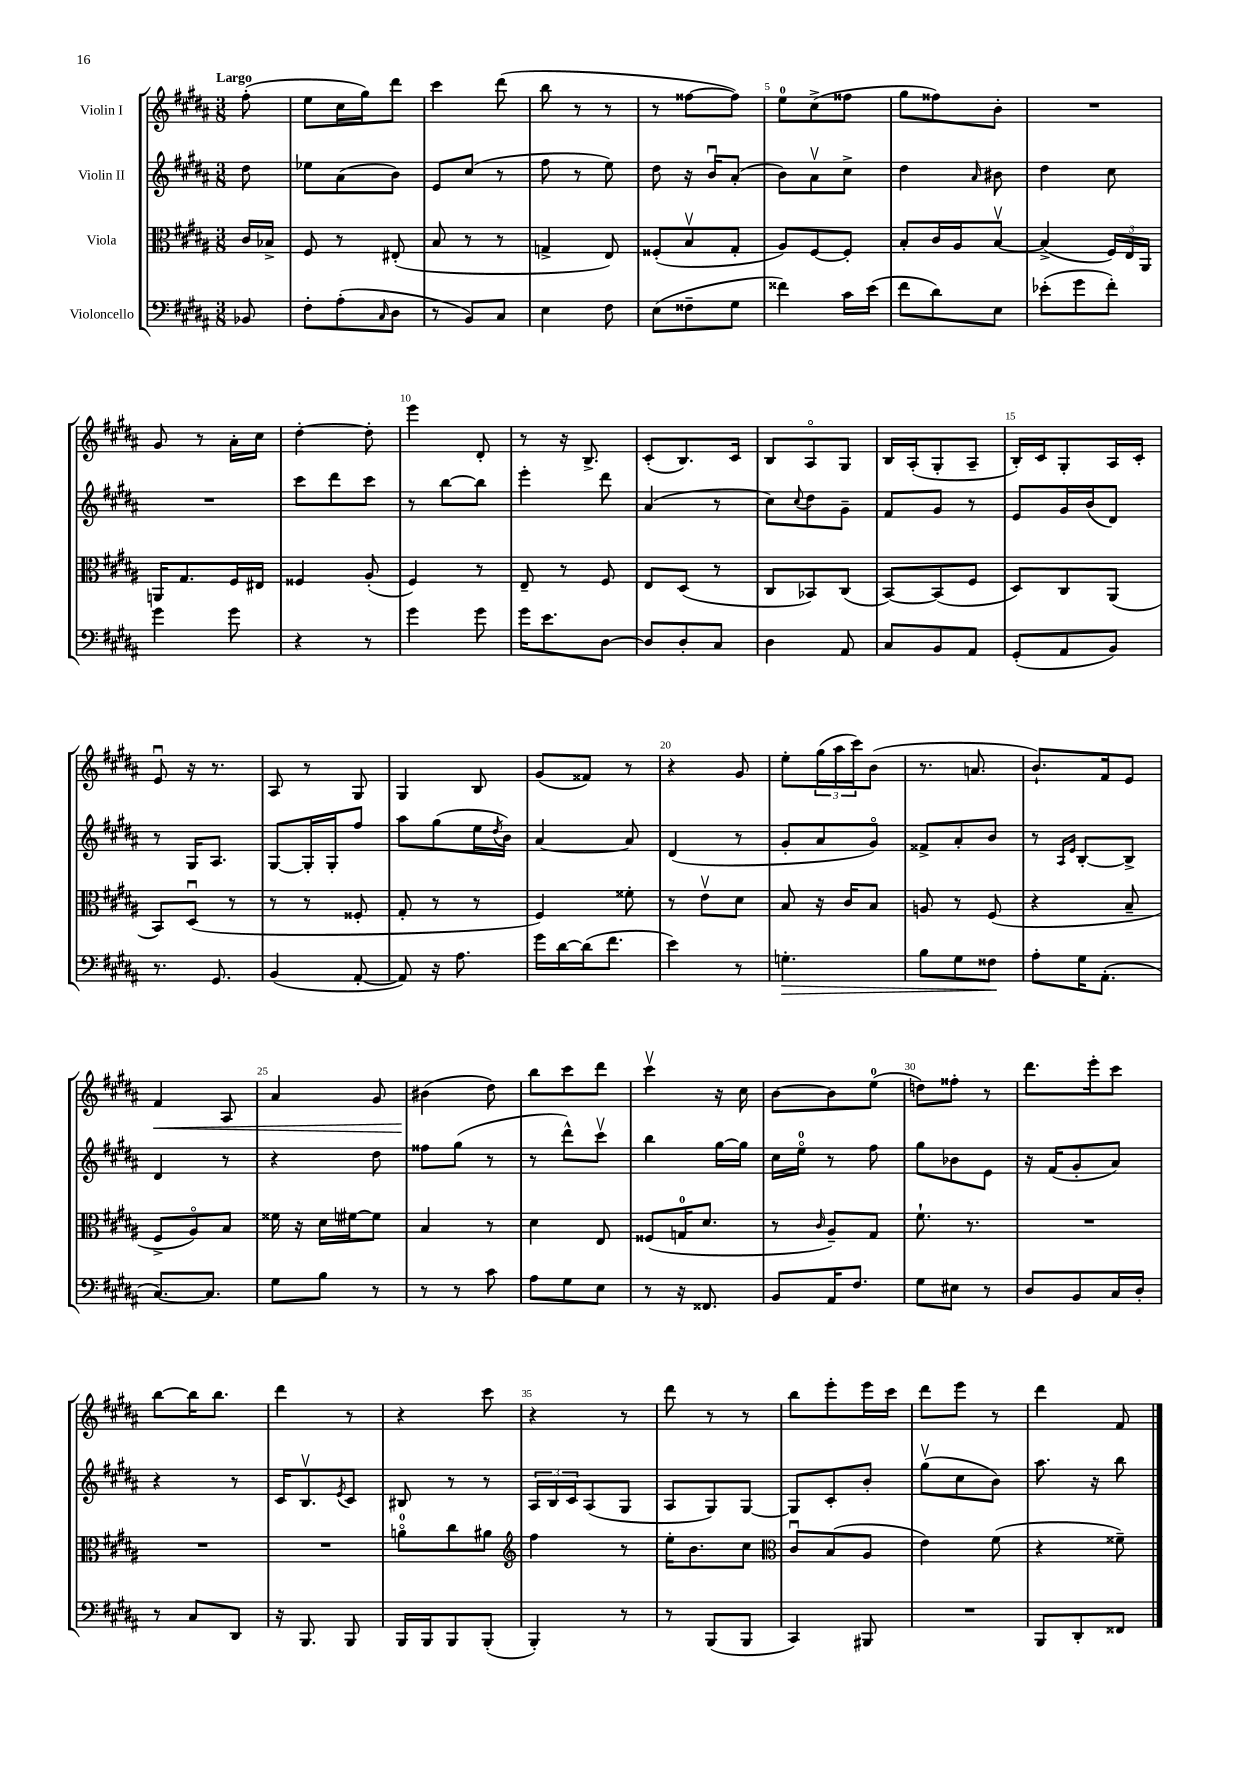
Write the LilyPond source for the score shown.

<<
\new StaffGroup <<
\new Staff = "s0" \with { instrumentName = "Violin I" } {
    \clef treble \key b \major \numericTimeSignature \time 3/8 \partial 8 \tempo "Largo"
    fis''8-.( |
    e''8 cis''16 gis''16) dis'''8 |
    cis'''4 dis'''8( |
    b''8 r8 r8 |
    r8 fisis''8~ fisis''8) |
    e''8-0 cis''8->( fisis''8 |
    gis''8 fisis''8) b'8-. |
    R4. |
    gis'8 r8 ais'16-. cis''16 |
    dis''4~-. dis''8-. |
    e'''4 dis'8-. |
    r8 r16 b8.-> |
    cis'8-.( b8.) cis'16 |
    b8 ais8\flageolet gis8 |
    b16 ais16-.( gis8-. ais8-- |
    b16-.) cis'16 gis8-. ais16 cis'16-. |
    e'8\downbow r16 r8. |
    ais8 r8 gis8 |
    gis4 b8 |
    gis'8( fisis'8) r8 |
    r4 gis'8 |
    e''8-. \tuplet 3/2 { gis''16( ais''16 cis'''16) } b'8( |
    r8. a'8. |
    b'8.-!) fis'16 e'8 |
    fis'4\< ais8 |
    ais'4 gis'8 |
    bis'4\!( dis''8) |
    b''8 cis'''8 dis'''8 |
    cis'''4\upbow r16 cis''16 |
    b'8~ b'8 e''8-0( |
    d''8) fisis''8-. r8 |
    dis'''8. e'''16-. cis'''8 |
    b''8~ b''16 b''8. |
    dis'''4 r8 |
    r4 cis'''8 |
    r4 r8 |
    dis'''8 r8 r8 |
    b''8 e'''8-. e'''16 cis'''16 |
    dis'''8 e'''8 r8 |
    dis'''4 fis'8 \bar "|." |
}
\new Staff = "s1" \with { instrumentName = "Violin II" } {
    \clef treble \key b \major \numericTimeSignature \time 3/8 \partial 8
    dis''8 |
    ees''8 ais'8( b'8) |
    e'8 cis''8( r8 |
    fis''8 r8 e''8) |
    dis''8 r16 b'16\downbow ais'8-.( |
    b'8) ais'8\upbow cis''8-> |
    dis''4 \grace { ais'16 } bis'8 |
    dis''4 cis''8 |
    R4. |
    cis'''8 dis'''8 cis'''8 |
    r8 b''8~ b''8 |
    e'''4-. dis'''8 |
    ais'4( r8 |
    cis''8) \appoggiatura { cis''8 } dis''8 gis'8-- |
    fis'8 gis'8 r8 |
    e'8 gis'16 b'16( dis'8) |
    r8 gis16 ais8. |
    gis8~ gis16-. gis16-. fis''8 |
    ais''8 gis''8( e''16 \acciaccatura { dis''8 } b'16) |
    ais'4~ ais'8 |
    dis'4( r8 |
    gis'8-. ais'8 gis'8\flageolet) |
    fisis'8-> ais'8-. b'8 |
    r8 \grace { ais16 e'16 } b8~-. b8-> |
    dis'4 r8 |
    r4 dis''8 |
    fisis''8 gis''8( r8 |
    r8 dis'''8-^) cis'''8\upbow |
    b''4 gis''16~ gis''16 |
    cis''16 e''16-0\flageolet r8 fis''8 |
    gis''8 bes'8 e'8 |
    r16 fis'16( gis'8-. ais'8) |
    r4 r8 |
    cis'16 b8.\upbow \acciaccatura { e'8 } cis'8 |
    bis8 r8 r8 |
    \tuplet 3/2 { ais16 b16 cis'16 } ais8( gis8 |
    ais8 gis8) gis8~ |
    gis8 cis'8-. b'8-. |
    gis''8\upbow( cis''8 b'8) |
    ais''8. r16 b''8 \bar "|." |
}
\new Staff = "s2" \with { instrumentName = "Viola" } {
    \clef alto \key b \major \numericTimeSignature \time 3/8 \partial 8
    cis'16 bes16-> |
    fis8 r8 eis8-.( |
    b8 r8 r8 |
    g4-> e8) |
    fisis8-.( b8\upbow gis8-. |
    ais8) fis8~ fis8-. |
    b8-. cis'16 ais16 b8~\upbow |
    b4->( \tuplet 3/2 { fis16) e16 ais,16 } |
    a,16 gis8. fis16 eis16 |
    fisis4 ais8-.( |
    fis4) r8 |
    e8-- r8 fis8 |
    e8 dis8( r8 |
    cis8 bes,8) cis8( |
    b,8~) b,8( fis8 |
    dis8) cis8 ais,8( |
    b,8) dis8\downbow( r8 |
    r8 r8 fisis8-. |
    gis8-. r8 r8 |
    fis4) fisis'8-. |
    r8 e'8\upbow dis'8 |
    b8 r16 cis'16 b8 |
    a8 r8 fis8( |
    r4 b8-- |
    fis8-> ais8\flageolet) b8 |
    fisis'16 r16 dis'16 fis'16~ fis'8 |
    b4 r8 |
    dis'4 e8 |
    fisis8( g16-0 dis'8. |
    r8 \grace { cis'16 } ais8--) gis8 |
    fis'8.-! r8. |
    R4. |
    R4. |
    R4. |
    a'8-0\flageolet cis''8 ais'8 |
    \clef treble fis''4 r8 |
    e''16-. b'8. cis''8 |
    \clef alto cis'8\downbow b8( ais8 |
    e'4) fis'8( |
    r4 fisis'8--) \bar "|." |
}
\new Staff = "s3" \with { instrumentName = "Violoncello" } {
    \clef bass \key b \major \numericTimeSignature \time 3/8 \partial 8
    bes,8 |
    fis8-. ais8-.( \grace { cis16 } dis8 |
    r8 b,8) cis8 |
    e4 fis8 |
    e8( fisis8-- gis8 |
    fisis'4) cis'16 e'16( |
    fis'8 dis'8) e8 |
    ees'8-.( gis'8 fis'8-.) |
    gis'4 gis'8 |
    r4 r8 |
    gis'4 gis'8 |
    gis'16 e'8. dis8~ |
    dis8 dis8-. cis8 |
    dis4 ais,8 |
    cis8 b,8 ais,8 |
    gis,8-.( ais,8 b,8) |
    r8. gis,8. |
    b,4( ais,8~-. |
    ais,8) r16 ais8. |
    gis'16 dis'16~ dis'16( fis'8. |
    e'4) r8 |
    g4.-.\> |
    b8 gis8 fisis8\! |
    ais8-. gis16 ais,8.-.( |
    cis8.~) cis8. |
    gis8 b8 r8 |
    r8 r8 cis'8 |
    ais8 gis8 e8 |
    r8 r16 fisis,8. |
    b,8 ais,16 fis8. |
    gis8 eis8 r8 |
    dis8 b,8 cis16 dis16-. |
    r8 cis8 dis,8 |
    r16 b,,8. b,,8 |
    b,,16 b,,16 b,,8 b,,8-.( |
    b,,4-.) r8 |
    r8 b,,8( b,,8 |
    cis,4) bis,,8 |
    R4. |
    b,,8 dis,8-. fisis,8 \bar "|." |
}
>>
>>
\layout { \context { \Score \override BarNumber.break-visibility = ##(#f #t #t) barNumberVisibility = #(every-nth-bar-number-visible 5) } }
